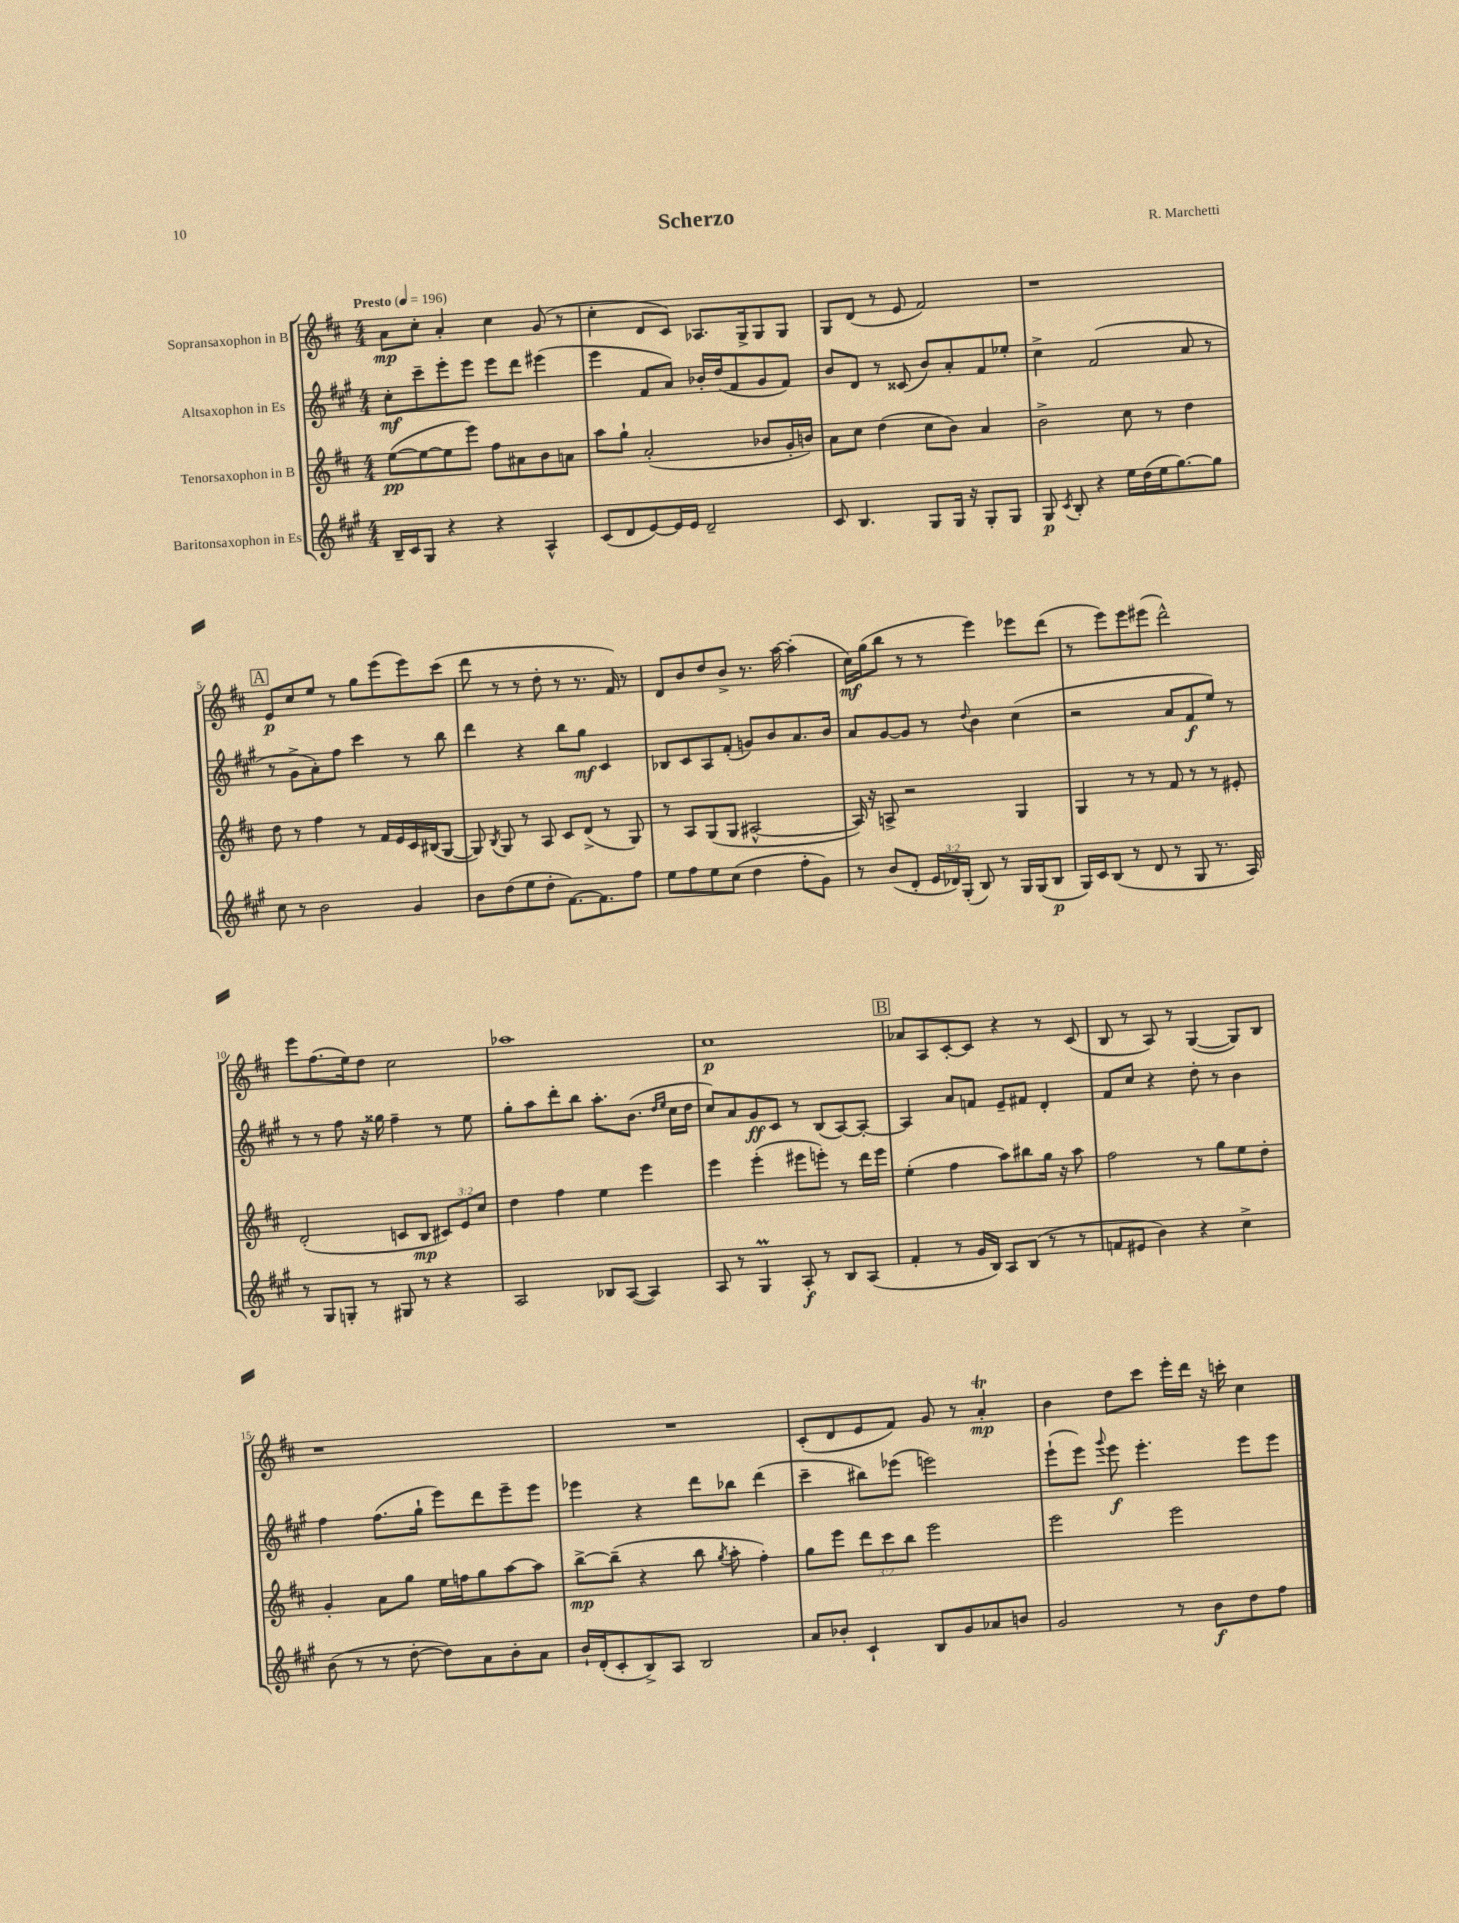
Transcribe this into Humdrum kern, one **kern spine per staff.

**kern	**dynam	**kern	**dynam	**kern	**dynam	**kern	**dynam
*part4	*part4	*part3	*part3	*part2	*part2	*part1	*part1
*staff4	*staff4	*staff3	*staff3	*staff2	*staff2	*staff1	*staff1
*I"Baritonsaxophon in Es	*	*I"Tenorsaxophon in B	*	*I"Altsaxophon in Es	*	*I"Sopransaxophon in B	*
*clefG2	*	*clefG2	*	*clefG2	*	*clefG2	*
*k[f#c#g#]	*	*k[f#c#]	*	*k[f#c#g#]	*	*k[f#c#]	*
*M4/4	*	*M4/4	*	*M4/4	*	*M4/4	*
*MM196	*	*MM196	*	*MM196	*	*MM196	*
=1	=1	=1	=1	=1	=1	=1	=1
!	!	!	!	!	!	!LO:TX:a:B:t=Presto	!
16B~/LL	.	([8ee\L	pp	8cc#'\L	mf	8a\L	mp
16c#/J	.	.	.	.	.	.	.
8G#/J	.	8ee\_	.	8ccc#~\	.	8cc#'\J	.
4r	.	8ee\]	.	8eee'\	.	4a'/	.
.	.	8eee\J)	.	8eee\J	.	.	.
4r	.	8ff#\L	.	8eee\L	.	4cc#\	.
.	.	8a#X\	.	8ddd\J	.	.	.
4A^^/	.	8b\	.	(4eee#X\	.	(8g/	.
.	.	8an\J	.	.	.	8r	.
=2	=2	=2	=2	=2	=2	=2	=2
(8c#/L	.	8aa\L	.	4eee\	.	4cc#'\	.
8d/	.	8gg`\J	.	.	.	.	.
[8e/)	.	(2a'/	.	8f#/L	.	8d/L	.
16e/L]	.	.	.	8a/J)	.	8c#/J)	.
16e/JJ	.	.	.	.	.	.	.
2d~/	.	.	.	16b-X'/LL	.	8.A-X/L	.
.	.	.	.	(16dd/J	.	.	.
.	.	.	.	8f#/	.	.	.
.	.	.	.	.	.	16G^/k	.
.	.	8b-X/L	.	8g#/	.	8G/	.
.	.	16g'/L	.	8f#/J)	.	8G/J	.
.	.	16bn/JJ)	.	.	.	.	.
=3	=3	=3	=3	=3	=3	=3	=3
8c#/	.	8a\L	.	8b/L	.	8G/L	.
4.B/	.	8cc#\J	.	8d/J	.	(8d/J	.
.	.	(4dd\	.	8r	.	8r	.
.	.	.	.	(8c##X/	.	8e/	.
8G#/L	.	8cc#\L	.	8b/L)	.	2f#/)	.
16G#/Jk	.	8b\J)	.	8a'/	.	.	.
16r	.	.	.	.	.	.	.
8G#'/L	.	4a/	.	8f#/	.	.	.
8G#/J	.	.	.	8ee-X'/J	.	.	.
=4	=4	=4	=4	=4	=4	=4	=4
8G#/	p	2b^\	.	4cc#^\	.	1r	.
8qc#/	.	.	.	.	.	.	.
8B'/	.	.	.	.	.	.	.
4r	.	.	.	(2f#/	.	.	.
16ee\LL	.	8cc#\	.	.	.	.	.
(16dd\	.	.	.	.	.	.	.
16ee\J	.	8r	.	.	.	.	.
[8.gg#\)	.	.	.	.	.	.	.
.	.	4dd\	.	8a/	.	.	.
8gg#\J]	.	.	.	8r	.	.	.
!!LO:LB:g=z
!!LO:REH:place=s1:t=A
=5	=5	=5	=5	=5	=5	=5	=5
8cc#\	.	8dd\	.	8r	.	8e/L	p
8r	.	8r	.	8g#^\L	.	8cc#/	.
2b\	.	4ff#\	.	8a'\)	.	8ee/J	.
.	.	.	.	8ff#\J	.	8r	.
.	.	8r	.	4ccc#\	.	8gg\L	.
.	.	16f#/LL	.	.	.	(8eee\	.
.	.	16e/	.	.	.	.	.
4g#/	.	16c#/	.	8r	.	8eee\)	.
.	.	(16B#X/J	.	.	.	.	.
.	.	[8G/J	.	8bb\	.	(8ccc#\J	.
=6	=6	=6	=6	=6	=6	=6	=6
8b\L	.	8G/])	.	4ddd\	.	8ddd\	.
.	.	8qB/	.	.	.	.	.
(8dd\	.	8G/	.	.	.	8r	.
8ee\	.	8r	.	4r	.	8r	.
8dd'\J	.	8A/	.	.	.	8dd'\	.
[8.f#\L)	.	8c#/L	.	8bb\L	.	8r	.
.	.	(8d^/J	.	8gg#\J	mf	8.r	.
8.f#\]	.	.	.	.	.	.	.
.	.	8r	.	4c#/	.	.	.
.	.	.	.	.	.	16f#/)	.
8ff#\J	.	8G/)	.	.	.	8r	.
=7	=7	=7	=7	=7	=7	=7	=7
8ee\L	.	8r	.	8B-X/L	.	8d/L	.
8ff#\	.	8A/L	.	8c#/	.	8b/	.
8ee\	.	(8G/	.	8A/	.	8dd/	.
(8cc#\J	.	8G/J	.	(8f#'/J	.	8b^/J	.
4dd\	.	[2A#X^^/	.	8gn/L)	.	8.r	.
.	.	.	.	8b/	.	.	.
.	.	.	.	.	.	[16aa\	.
8ff#'\L	.	.	.	8.a/	.	(4aa'\]	.
8g#\J)	.	.	.	.	.	.	.
.	.	.	.	16b/Jk	.	.	.
=8	=8	=8	=8	=8	=8	=8	=8
8r	.	16A#/])	.	8a/L	.	16cc#\LL)	mf
.	.	16r	.	.	.	(16gg\J	.
(8b/L	.	8An^/	.	[8g#/	.	8bb\J	.
8d'/J	.	2r	.	8g#/J]	.	8r	.
24e/LL	.	.	.	8r	.	8r	.
24d-X/)	.	.	.	.	.	.	.
(24G#'/JJ	.	.	.	.	.	.	.
.	.	.	.	8qqdd/	.	.	.
8B/)	.	.	.	4b\	.	4eee\)	.
8r	.	.	.	.	.	.	.
16G#/LL	.	4G/	.	(4cc#\	.	8eee-X\L	.
(16G#/J	.	.	.	.	.	.	.
8B/J	p	.	.	.	.	(8ddd\J	.
=9	=9	=9	=9	=9	=9	=9	=9
16G#/LL)	.	4G/	.	2r	.	8r	.
16c#/J	.	.	.	.	.	.	.
(8B/J	.	.	.	.	.	8eee\L)	.
8r	.	8r	.	.	.	8eee\	.
8d/	.	8r	.	.	.	(8eee#X\J	.
8r	.	8f#/	.	8a/L	.	2ddd^^\)	.
8G#/	.	8r	.	8f#/	f	.	.
8.r	.	8r	.	8ee/J)	.	.	.
.	.	8e#X'/	.	8r	.	.	.
16A/)	.	.	.	.	.	.	.
!!LO:LB:g=z
=10	=10	=10	=10	=10	=10	=10	=10
8r	.	(2d'/	.	8r	.	8eee\L	.
8G#/L	.	.	.	8r	.	(8.ff#\	.
8Gn'/J	.	.	.	8ff#\	.	.	.
.	.	.	.	.	.	16ee\k)	.
8r	.	.	.	16r	.	8dd\J	.
.	.	.	.	16gg##X\	.	.	.
8G#X/	.	8cn/L	.	4ff#~\	.	2cc#\	.
8r	.	8B/J	mp	.	.	.	.
4r	.	12c#X/L)	.	8r	.	.	.
.	.	12e/	.	.	.	.	.
.	.	.	.	8ee\	.	.	.
.	.	12cc#/J	.	.	.	.	.
=11	=11	=11	=11	=11	=11	=11	=11
2A/	.	4dd\	.	8gg#'\L	.	1aa-X	.
.	.	.	.	8aa\	.	.	.
.	.	4ff#\	.	8ddd'\	.	.	.
.	.	.	.	8bb\J	.	.	.
8B-X/L	.	4ee\	.	8.aa'\L	.	.	.
([8A/J	.	.	.	.	.	.	.
.	.	.	.	(8.b\J	.	.	.
4A/])	.	4eee\	.	.	.	.	.
.	.	.	.	16qqdd/LL	.	.	.
.	.	.	.	16qqee/JJ	.	.	.
.	.	.	.	16cc#\LL	.	.	.
.	.	.	.	16dd\JJ	.	.	.
=12	=12	=12	=12	=12	=12	=12	=12
8A/	.	4eee\	.	8cc#/L)	.	1cc#	p
8r	.	.	.	8a/	.	.	.
4G#m/	.	(4eee'\	.	8g#/	ff	.	.
.	.	.	.	8c#/J	.	.	.
8A'/	f	8eee#X\L	.	8r	.	.	.
8r	.	8eeen'\J)	.	(8B/L	.	.	.
8B/L	.	8r	.	[8A/)	.	.	.
(8A/J	.	16ddd\LL	.	8A'/J_	.	.	.
.	.	16eee\JJ	.	.	.	.	.
!!LO:REH:place=s1:t=B
=13	=13	=13	=13	=13	=13	=13	=13
4f#'/	.	(4ee'\	.	4A/]	.	8a-X/L	.
.	.	.	.	.	.	8A/	.
8r	.	4ff#\	.	8a/L	.	[8c#'/	.
16g#/LL	.	.	.	8fn/J	.	8c#/J]	.
16B/JJ)	.	.	.	.	.	.	.
8A/L	.	8aa\L)	.	8e~/L	.	4r	.
(8B/J	.	8bb#X\	.	8f#X/J	.	.	.
8r	.	16gg\Jk	.	4d'/	.	8r	.
.	.	16r	.	.	.	.	.
8r	.	8aa\	.	.	.	(8c#/	.
=14	=14	=14	=14	=14	=14	=14	=14
8fn/L	.	2ff#\	.	8f#/L	.	8B/	.
8e#X/J	.	.	.	8cc#/J	.	8r	.
4b\)	.	.	.	4r	.	8A/)	.
.	.	.	.	.	.	8r	.
4r	.	8r	.	8dd'\	.	([4G/	.
.	.	8gg\L	.	8r	.	.	.
4cc#^\	.	8ee\	.	4b\	.	8G/L])	.
.	.	8dd'\J	.	.	.	8B/J	.
!!LO:LB:g=z
=15	=15	=15	=15	=15	=15	=15	=15
(8b\	.	4g'/	.	4ff#\	.	1r	.
8r	.	.	.	.	.	.	.
8r	.	8a\L	.	(8.ff#\L	.	.	.
[8dd'\	.	8gg\J	.	.	.	.	.
.	.	.	.	16gg#`\Jk	.	.	.
8dd\L])	.	16ee\LL	.	8eee\L)	.	.	.
.	.	16ffn\J	.	.	.	.	.
8a\	.	8gg\	.	8ddd\	.	.	.
8b'\	.	[8aa\	.	8eee~\	.	.	.
8a\J	.	8aa\J]	.	8eee\J	.	.	.
=16	=16	=16	=16	=16	=16	=16	=16
16b`/LL	.	[8bb^\L	mp	4eee-X\	.	1r	.
(16d'/J	.	.	.	.	.	.	.
8c#'/	.	(8bb~\J]	.	.	.	.	.
8B^/)	.	4r	.	4r	.	.	.
8A/J	.	.	.	.	.	.	.
2B/	.	8bb\	.	8ddd\L	.	.	.
.	.	8qgg/	.	.	.	.	.
.	.	8aa'\	.	8bb-X\J	.	.	.
.	.	4ff#'\)	.	(4ddd\	.	.	.
=17	=17	=17	=17	=17	=17	=17	=17
8a/L	.	8gg\L	.	4ccc#~\	.	(8c#'/L	.
8b-X'/J	.	8eee\J	.	.	.	8d/	.
4c#`/	.	12ddd\L	.	8bb#X\L)	.	8e/	.
.	.	12ccc#\	.	.	.	.	.
.	.	.	.	(8eee-X\J	.	8f#/J)	.
.	.	12bb\J	.	.	.	.	.
8B/L	.	2eee\	.	2eeen\)	.	8g/	.
8g#/	.	.	.	.	.	8r	.
8a-X/	.	.	.	.	.	4aT'/	mp
8bn/J	.	.	.	.	.	.	.
=18	=18	=18	=18	=18	=18	=18	=18
2g#/	.	2eee\	.	(8eee`\L	.	4b\	.
.	.	.	.	8eee\J)	.	.	.
.	.	.	.	8qqggg#/	.	.	.
.	.	.	.	8eee\	f	8dd\L	.
.	.	.	.	4.eee'\	.	8ccc#\J	.
8r	.	2eee\	.	.	.	16eee'\LL	.
.	.	.	.	.	.	16ddd\JJ	.
8b\L	f	.	.	.	.	16r	.
.	.	.	.	.	.	16cccn'\	.
8dd\	.	.	.	8eee\L	.	4cc#\	.
8ff#\J	.	.	.	8eee\J	.	.	.
==	==	==	==	==	==	==	==
*-	*-	*-	*-	*-	*-	*-	*-
